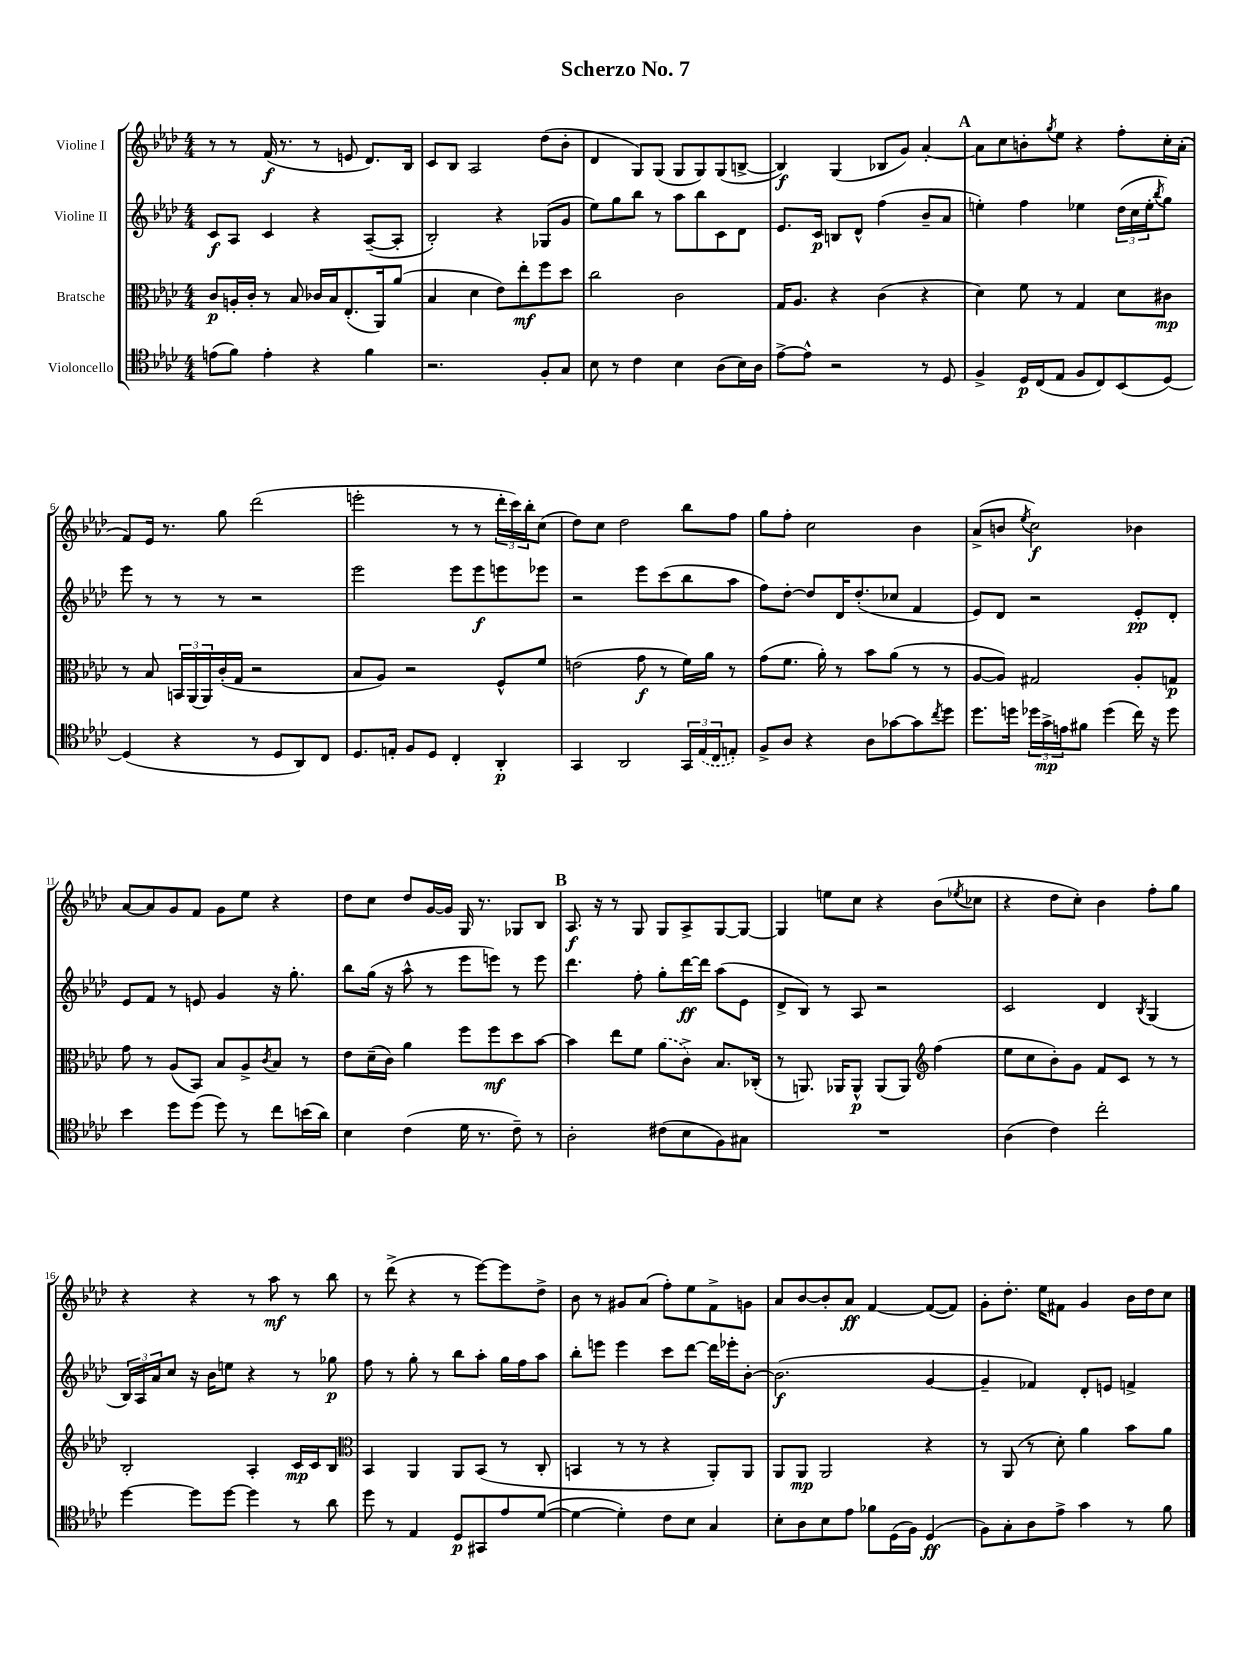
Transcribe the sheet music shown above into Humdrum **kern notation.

**kern	**kern	**kern	**kern
*staff4	*staff3	*staff2	*staff1
*clefC4	*clefC3	*clefG2	*clefG2
*k[b-e-a-d-]	*k[b-e-a-d-]	*k[b-e-a-d-]	*k[b-e-a-d-]
*M4/4	*M4/4	*M4/4	*M4/4
(8e	8c	8c	8r
8f)	16A'	8A-	8r
.	16c'	.	.
4e'	8r	4c	(16f
.	.	.	8.r
.	8B-	.	.
4r	16c-	4r	8r
.	16B-	.	.
.	(8.E-'	.	8e
4f	.	([8A-~	8.d-)
.	16AA-)	.	.
.	(8a-	8A-']	.
.	.	.	16B-
=	=	=	=
2.r	4B-	2B-')	8c
.	.	.	8B-
.	4d-	.	2A-
.	8e-)	4r	.
.	8ee-'	.	.
8F'	8ff	(8G-	(8dd-
8G	8dd-	8g	8b-'
=	=	=	=
8B-	2cc	8ee-)	4d-
8r	.	8gg	.
4c	.	8bb-	8G)
.	.	8r	(8G
4B-	2c	8aa-	8G
.	.	8bb-	8G)
(8A-	.	8c	(8G
16B-)	.	8d-	[8B^
16A-	.	.	.
=	=	=	=
[8e-^	16G	8.e-	4B])
.	8.A-	.	.
8e-^^]	.	.	.
.	.	16c	.
2r	4r	8B	(4G
.	.	8d-^^	.
.	(4c	(4ff	8B-
.	.	.	8g)
8r	4r	8b-~	[4a-'
8D-	.	8a-	.
=	=	=	=
4F^	4d-)	4ee')	8a-]
.	.	.	8cc
16D-	8f	4ff	8b'
(16C	.	.	.
.	.	.	8qgg
8E-	8r	.	8ee-
8F	4G	4ee-	4r
8C)	.	.	.
(8BB-	8d-	(24dd-	8ff'
.	.	24cc	.
.	.	24ee-'	.
.	.	8qbb-	.
[8D-)	8c#	8gg)	16cc'
.	.	.	(16a-'
=	=	=	=
(4D-]	8r	8eee-	8f)
.	8B-	8r	16e-
.	.	.	8.r
4r	24BB	8r	.
.	(24AA-	.	.
.	24AA-)	.	.
.	(16c'	8r	8gg
.	16G	.	.
8r	2r	2r	(2ddd-
8D-	.	.	.
8AA-)	.	.	.
8C	.	.	.
=	=	=	=
8.D-	8B-	2eee-	2eee'
.	8A-)	.	.
16E'	.	.	.
8F	2r	.	.
8D-	.	.	.
4C'	.	8eee-	8r
.	.	8eee-	8r
4AA-'	8F^^	8eee	24ddd-'
.	.	.	24ccc)
.	.	.	24bb-'
.	8f	8eee-	(8cc
=	=	=	=
4GG	(2e	2r	8dd-)
.	.	.	8cc
2AA-	.	.	2dd-
.	8g	8eee-	.
.	8r	(8ccc	.
24GG	16f)	8bb-	8bb-
(24E-	.	.	.
.	16a-	.	.
24C	.	.	.
8E')	8r	8aa-	8ff
=	=	=	=
8F^	(8g	8ff)	8gg
8A-	8.f	[8dd-'	8ff'
4r	.	8dd-]	2cc
.	16a-')	.	.
.	8r	16d-	.
.	.	(8.dd-'	.
8A-	8b-	.	.
[8g-	(8a-	8cc-	.
8g-]	8r	4f	4b-
8qcc	.	.	.
8dd-	8r	.	.
=	=	=	=
8.dd-	[8A-	8e-)	(8a-^
.	8A-])	8d-	8b
16dd	.	.	.
.	.	.	8qee-
24dd-	2G#	2r	2cc)
24g^	.	.	.
24e	.	.	.
8f#	.	.	.
(4dd-	.	.	.
16cc)	8A-'	8e-'	4b-
16r	.	.	.
8dd-	8G	8d-'	.
=	=	=	=
4b-	8g	8e-	[8a-
.	8r	8f	8a-]
8dd-	(8A-	8r	8g
(8dd-	8BB-)	8e	8f
8dd-)	8B-	4g	8g
8r	8A-^	.	8ee-
.	8qc	.	.
8cc	8B-	16r	4r
.	.	8.gg'	.
(16b	8r	.	.
16a-)	.	.	.
=	=	=	=
4B-	8e-	8bb-	8dd-
.	(16d-~	(16gg	8cc
.	16c)	16r	.
(4c	4a-	8aa-^^	8dd-
.	.	8r	[16g
.	.	.	16g]
16d-	8ff	8eee-	16G
8.r	.	.	8.r
.	8ff	8eee)	.
8c~)	8dd-	8r	8G-
8r	[8b-	8eee	8B-
=	=	=	=
2A-'	4b-]	4.ddd-	8.A-
.	.	.	16r
.	8ee-	.	8r
.	8f	8ff'	8G
(8c#	(8a-	8gg'	8G
8B-	8c^)	[16ddd-	8A-^
.	.	16ddd-]	.
8F)	8.B-	(8aa-	[8G
8G#	.	8e-	8G_
.	(16C-'	.	.
=	=	=	=
1r	8r	8d-^	4G]
.	8.AA)	8B-)	.
.	.	8r	8ee
.	16AA-	.	.
.	8AA-^^	8A-	8cc
.	(8AA-	2r	4r
.	8AA-)	.	.
*	*clefG2	*	*
.	(4ff	.	(8b-
.	.	.	8qee-
.	.	.	8cc-
=	=	=	=
(4A-	8ee-	2c	4r
.	8cc	.	.
4c)	8b-')	.	8dd-
.	8g	.	8cc')
2cc'	8f	4d-	4b-
.	8c	.	.
.	.	8qB-	.
.	8r	(4G	8ff'
.	8r	.	8gg
=	=	=	=
[4dd-	2B-'	24B-)	4r
.	.	24A-	.
.	.	24a-	.
.	.	8cc	.
8dd-]	.	16r	4r
.	.	16b-	.
[8dd-	.	8ee	.
4dd-]	4A-'	4r	8r
.	.	.	8aa-
8r	16c	8r	8r
.	16c	.	.
8a-	8B-	8gg-	8bb-
=	=	=	=
*	*clefC3	*	*
8dd-	4BB-	8ff	8r
8r	.	8r	(8ddd-^
4E-	4AA-	8gg'	4r
.	.	8r	.
8D-	8AA-	8bb-	8r
8GG#	(8BB-	8aa-'	[8eee-)
8e-	8r	16gg	8eee-]
.	.	16ff	.
([8d-	8C'	8aa-	8dd-^
=	=	=	=
4d-_	4BB	8bb-'	8b-
.	.	8eee	8r
4d-'])	8r	4eee	8g#
.	8r	.	(8a-
8c	4r	8ccc	8ff')
8B-	.	[8ddd-	8ee-
4G	8AA-')	16ddd-]	8f^
.	.	16eee-'	.
.	8AA-	[8b-'	8g
=	=	=	=
8B-'	8AA-	(2.b-]	8a-
8A-	8AA-	.	[8b-
8B-	2AA-	.	8b-']
8e-	.	.	8a-
8f-	.	.	[4f
(16D-	.	.	.
16F)	.	.	.
(4D-	4r	[4g	(8f_
.	.	.	8f])
=	=	=	=
8F)	8r	4g~]	8g'
8G'	(8AA-	.	8.dd-'
8A-	8r	4f-)	.
.	.	.	16ee-
8e-^	8d-')	.	8f#
4g	4a-	8d-'	4g
.	.	8e	.
8r	8b-	4f^	16b-
.	.	.	16dd-
8f	8a-	.	8cc
==	==	==	==
*-	*-	*-	*-
